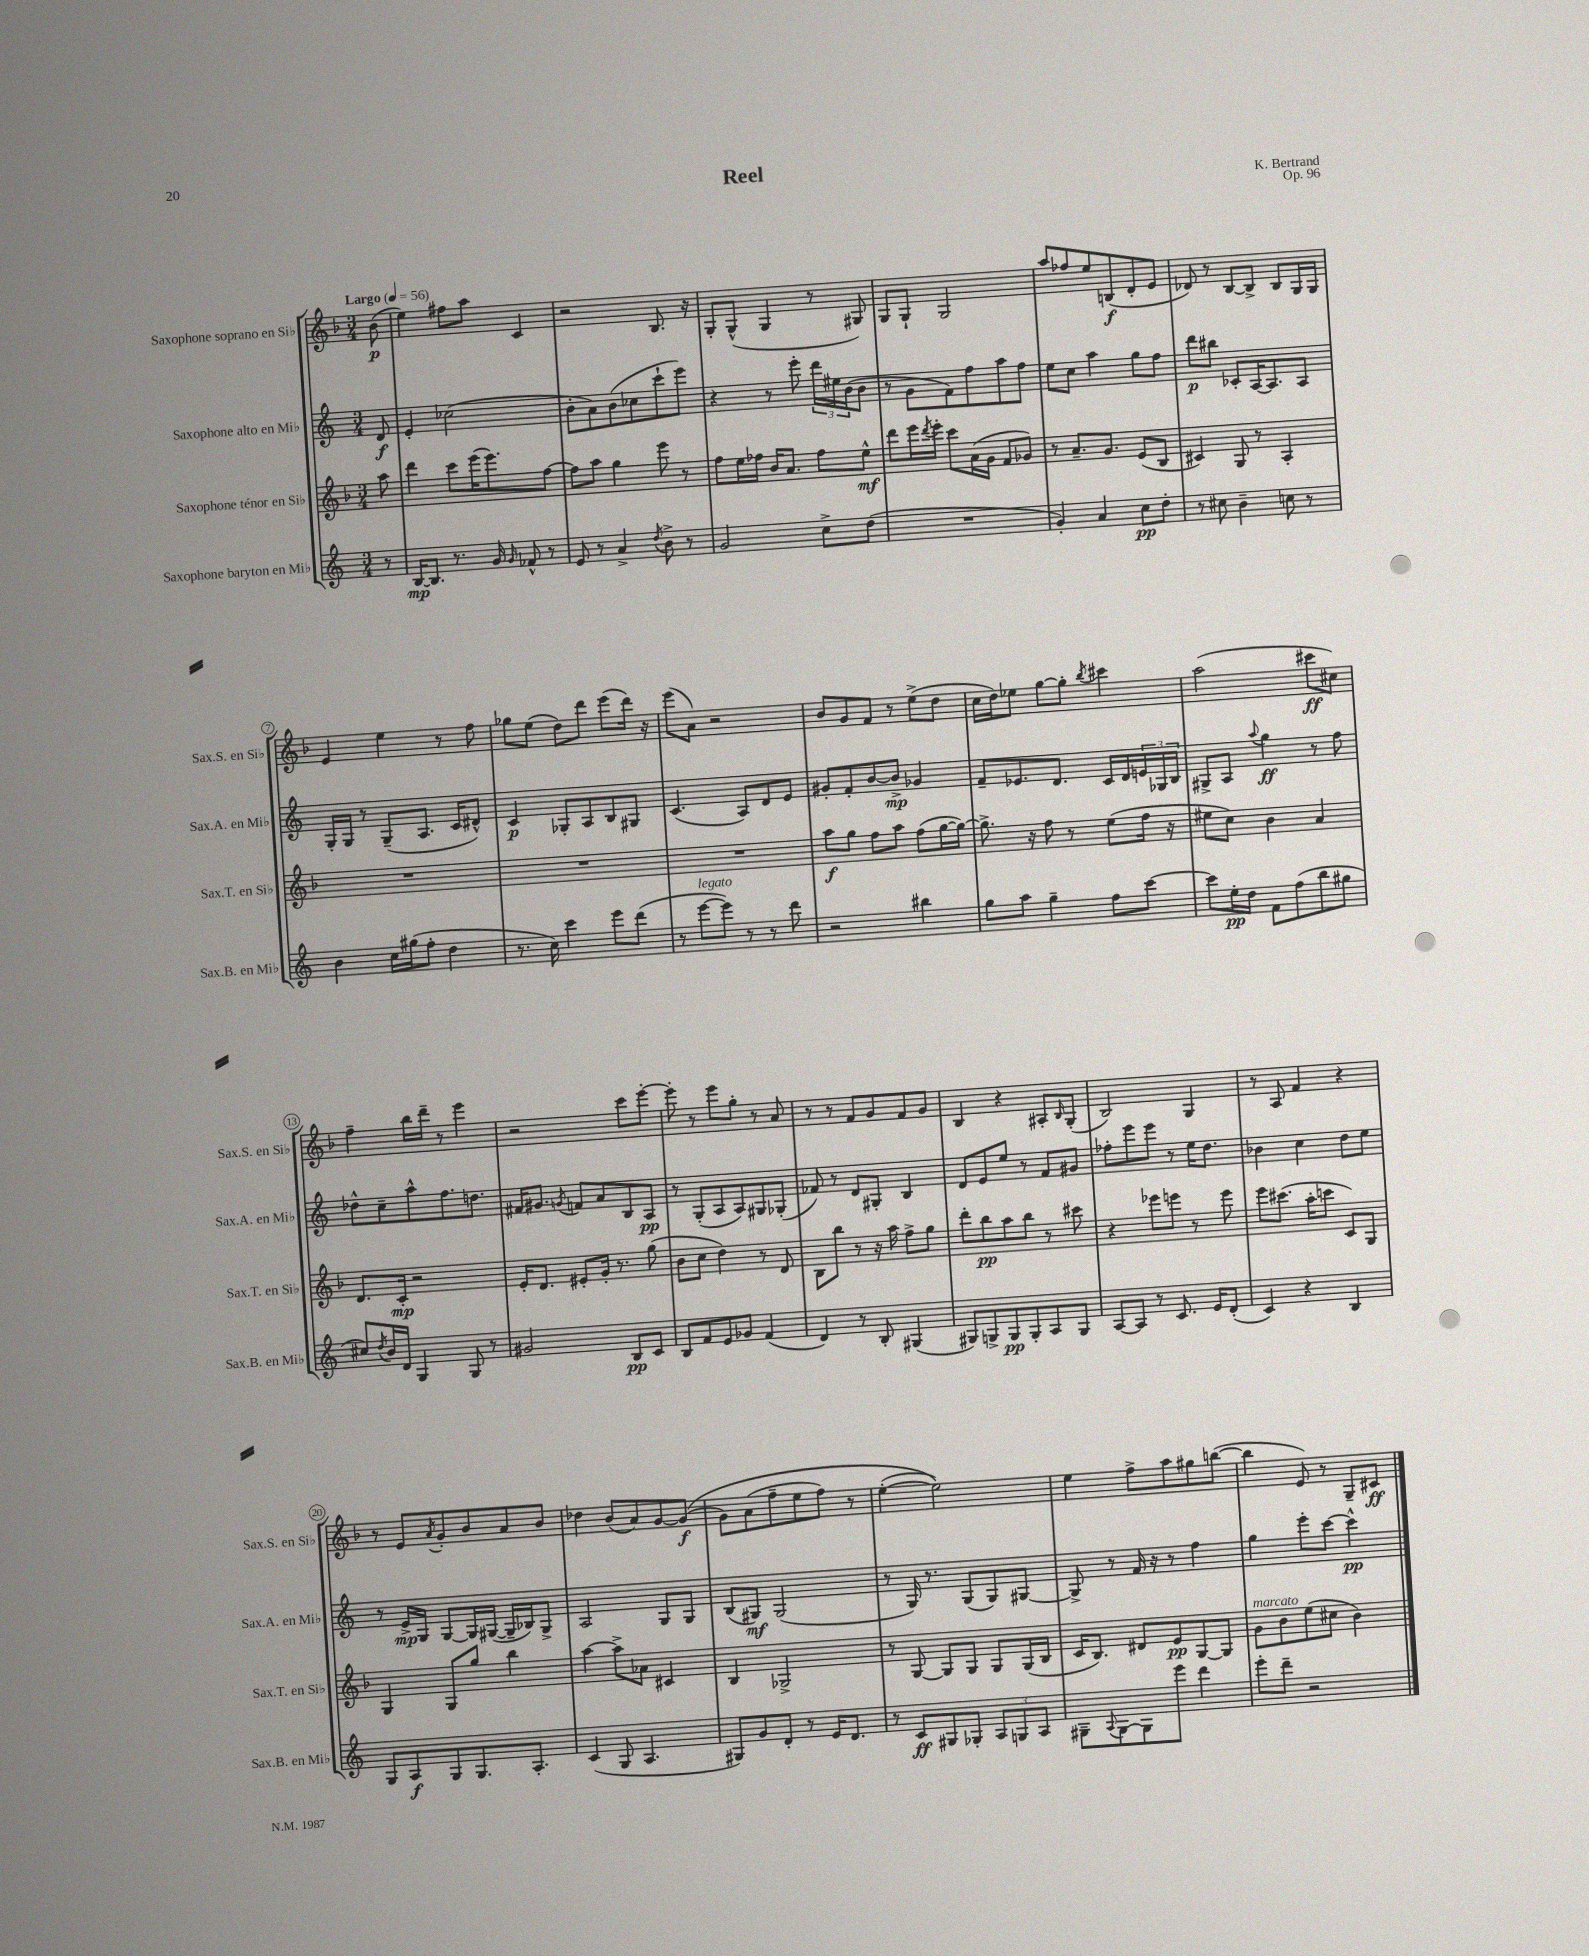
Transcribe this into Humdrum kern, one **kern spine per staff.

**kern	**kern	**kern	**kern
*staff4	*staff3	*staff2	*staff1
*clefG2	*clefG2	*clefG2	*clefG2
*k[]	*k[b-]	*k[]	*k[b-]
*M3/4	*M3/4	*M3/4	*M3/4
*MM56	*MM56	*MM56	*MM56
8r	8aa	8d	(8b-
=	=	=	=
[16B	4ddd	4e'	4ee)
8.B]	.	.	.
8.r	8ccc	(2cc-	8ff#
.	(16eee	.	8aa
16g	8.eee)	.	.
16qqg	.	.	.
8f-^^	.	.	4c
8r	[8ff	.	.
=	=	=	=
8e	8ff]	8b'	2r
8r	8aa	8a)	.
4a^	4gg	(8b	.
.	.	8cc-	.
8qdd	.	.	.
8b^	8eee	8ccc`	8.B-
8r	8r	8eee)	.
.	.	.	16r
=	=	=	=
2g	8ff	4r	8G'
.	16ee	.	(8G^^
.	16ff-	.	.
.	16b-	8r	4G
.	8.a	.	.
.	.	8eee'	.
8cc^	8ff-	24ddd	8r
.	.	24ee#	.
.	.	(24b	.
(8dd	8ee^^	8b	8G#)
=	=	=	=
2.r	8ddd	8r	8G
.	16eee	8g	8G`
.	8qddd	.	.
.	16eee'	.	.
.	8ccc	8f)	2G
.	(16a	8ff	.
.	16g	.	.
.	8f	8aa	.
.	8g-)	8ff	.
=	=	=	=
4g')	8r	8ee	8aa
.	8.a~	8cc	8ff-
4a	.	4aa	8ee
.	8.g	.	.
.	.	.	(8B
8cc	(8e	8gg	8d'
8dd'	8B-	8ff	8e
=	=	=	=
8r	4c#)	8ddd	8d-)
8cc#	.	8bb#	8r
4b~	8G	8c-'	[8B-
.	8r	[16A	8B-^]
.	.	8.A]	.
8cc	4A'	.	8B-
8r	.	8A	16G
.	.	.	16G
=	=	=	=
4b	2.r	16G'	4e
.	.	16G	.
.	.	8r	.
16cc	.	(8G~	4ee
(16gg#	.	.	.
8ff'	.	8.A	.
4dd	.	.	8r
.	.	16c	.
.	.	8d#^^)	8ff
=	=	=	=
8.r	2.r	4c	8gg-
.	.	.	(8ee
16cc)	.	.	.
4ccc	.	8G-'	8dd)
.	.	8A	8ddd
8eee	.	8B	(8eee
(8ddd	.	8G#	16ddd)
.	.	.	16r
=	=	=	=
8r	2.r	(4.c	(8eee
[8eee	.	.	8a)
8eee])	.	.	2r
8r	.	8A)	.
8r	.	8d	.
8ddd	.	8e	.
=	=	=	=
2r	8aa	8g#'	8b-
.	8gg	8f'	8g
.	8ff	[8b	8f
.	8aa	8b^]	8r
4bb#	(8ff	4g-	(8ee^
.	[16gg	.	8dd
.	16gg_)	.	.
=	=	=	=
8gg	8.gg^]	8f~	16cc
.	.	.	16dd)
8aa	.	8.e-	8ee-
.	16r	.	.
4gg~	8ff	.	[8gg
.	.	8.d	.
.	8r	.	8gg']
.	.	.	8qbb-
8ff	(8ee	16c	4ccc#
.	.	16d	.
[8ccc	16ff	24e	.
.	.	24G-	.
.	16r	.	.
.	.	24B	.
=	=	=	=
8ccc]	8ee#	8G#^	(2aa
16ee'	8cc)	8A	.
16dd	.	.	.
.	.	8qqaa	.
8f	4b-	4gg	.
(8ff	.	.	.
8bb	4a	8r	8ccc#
8gg#	.	8ff	8cc#)
=	=	=	=
8cc#)	8.d	8dd-^^	4ff~
8qdd	.	.	.
16b	.	8cc~	.
16d	16c'	.	.
4G	2r	8aa^^	16bb-
.	.	.	16ddd~
.	.	8.ff	8r
8G	.	.	4eee
.	.	8.dd	.
8r	.	.	.
=	=	=	=
2g#	16e'	16f#	2r
.	8.d	8.g#	.
.	.	8qg	.
.	8e#'	8f	.
.	16g'	8a	.
.	8.r	.	.
8B	.	8B	8ccc
8c	(8gg	8A	[8eee'
=	=	=	=
8B	8b-	8r	8eee']
8f	8cc	(8G'	8r
8e	4dd)	8A	8eee
8g-	.	8A)	8gg'
(4f	8r	8G#	8r
.	8d	(8G-'	8a
=	=	=	=
4d)	8B-	8f-)	8r
.	8bb-	8r	8r
8r	8r	8d	8f
8B'	16r	8G#'	8g
.	16aa	.	.
(4G#	8ff^	4B	8f
.	8gg	.	8g
=	=	=	=
8G#)	8ddd'	8d	4B-
8G^	8bb-	8e	.
8G	8aa	8ee	4r
8G'	8bb-	8r	.
8A	8r	8f	8A#'
.	.	.	16qqB-
8G	8ccc#	8g#	(8G'
=	=	=	=
[8A	4r	8ff-'	2B-)
8A]	.	8eee	.
8r	8eee-	8eee	.
8.c	8eee	8r	.
.	8r	16ee	4G
16e	.	8.dd	.
(8d'	8eee	.	.
=	=	=	=
4c)	8eee	4b-	8r
.	(8.ccc#	.	8A
4r	.	4cc	4f
.	16aa'	.	.
.	8ccc	.	.
4B	8c)	8dd	4r
.	8G	8ee	.
=	=	=	=
8G	4G	8r	8r
8A	.	16e^	8e
.	.	16G	.
.	.	.	8qa
8G	8G	[8G	8g'
8.G	8gg	16G]	8b-
.	.	([16G#	.
.	4bb-	16G#~]	8a
8.A'	.	16B-)	.
.	.	8G#^	8b-
=	=	=	=
(4c	[4aa	2A	4dd-
8G	8aa^]	.	(8b-
4.A	8a-	.	8a)
.	4c#	8G	[8g
.	.	8G	&((8g]
=	=	=	=
8G#)	4B-	(8B	8g)
8g	.	8G#)	(8a
8d'	2G-^	(2G#	8ff~
8r	.	.	8ee
16e	.	.	8ff)
8.d	.	.	.
.	.	.	8r
=	=	=	=
8r	8r	8r	([4ee'
8c	[8G	16G)	.
.	.	8.r	.
8G#	8G]	.	2ee])&)
8G-'	8G	(8G	.
12A	8G	8G)	.
12G	.	.	.
.	(16G	[8G#	.
12A	.	.	.
.	16B-	.	.
=	=	=	=
8G#~	16c	8G#^]	4ee
.	8.B-)	.	.
8qqA	.	.	.
[8G#	.	8r	.
8G#]	8d#	16f	8ff^
.	.	16r	.
8eee	8e	8r	8aa
4ddd	[8G	4ff	8gg#
.	8G]	.	([8bb
=	=	=	=
8eee'	8g	4gg	4bb]
8ddd~	8b-	.	.
2r	(8ee	8eee'	8e)
.	8cc#	[8ccc	8r
.	4b-)	4ccc^^]	8G~
.	.	.	8c#
==	==	==	==
*-	*-	*-	*-
